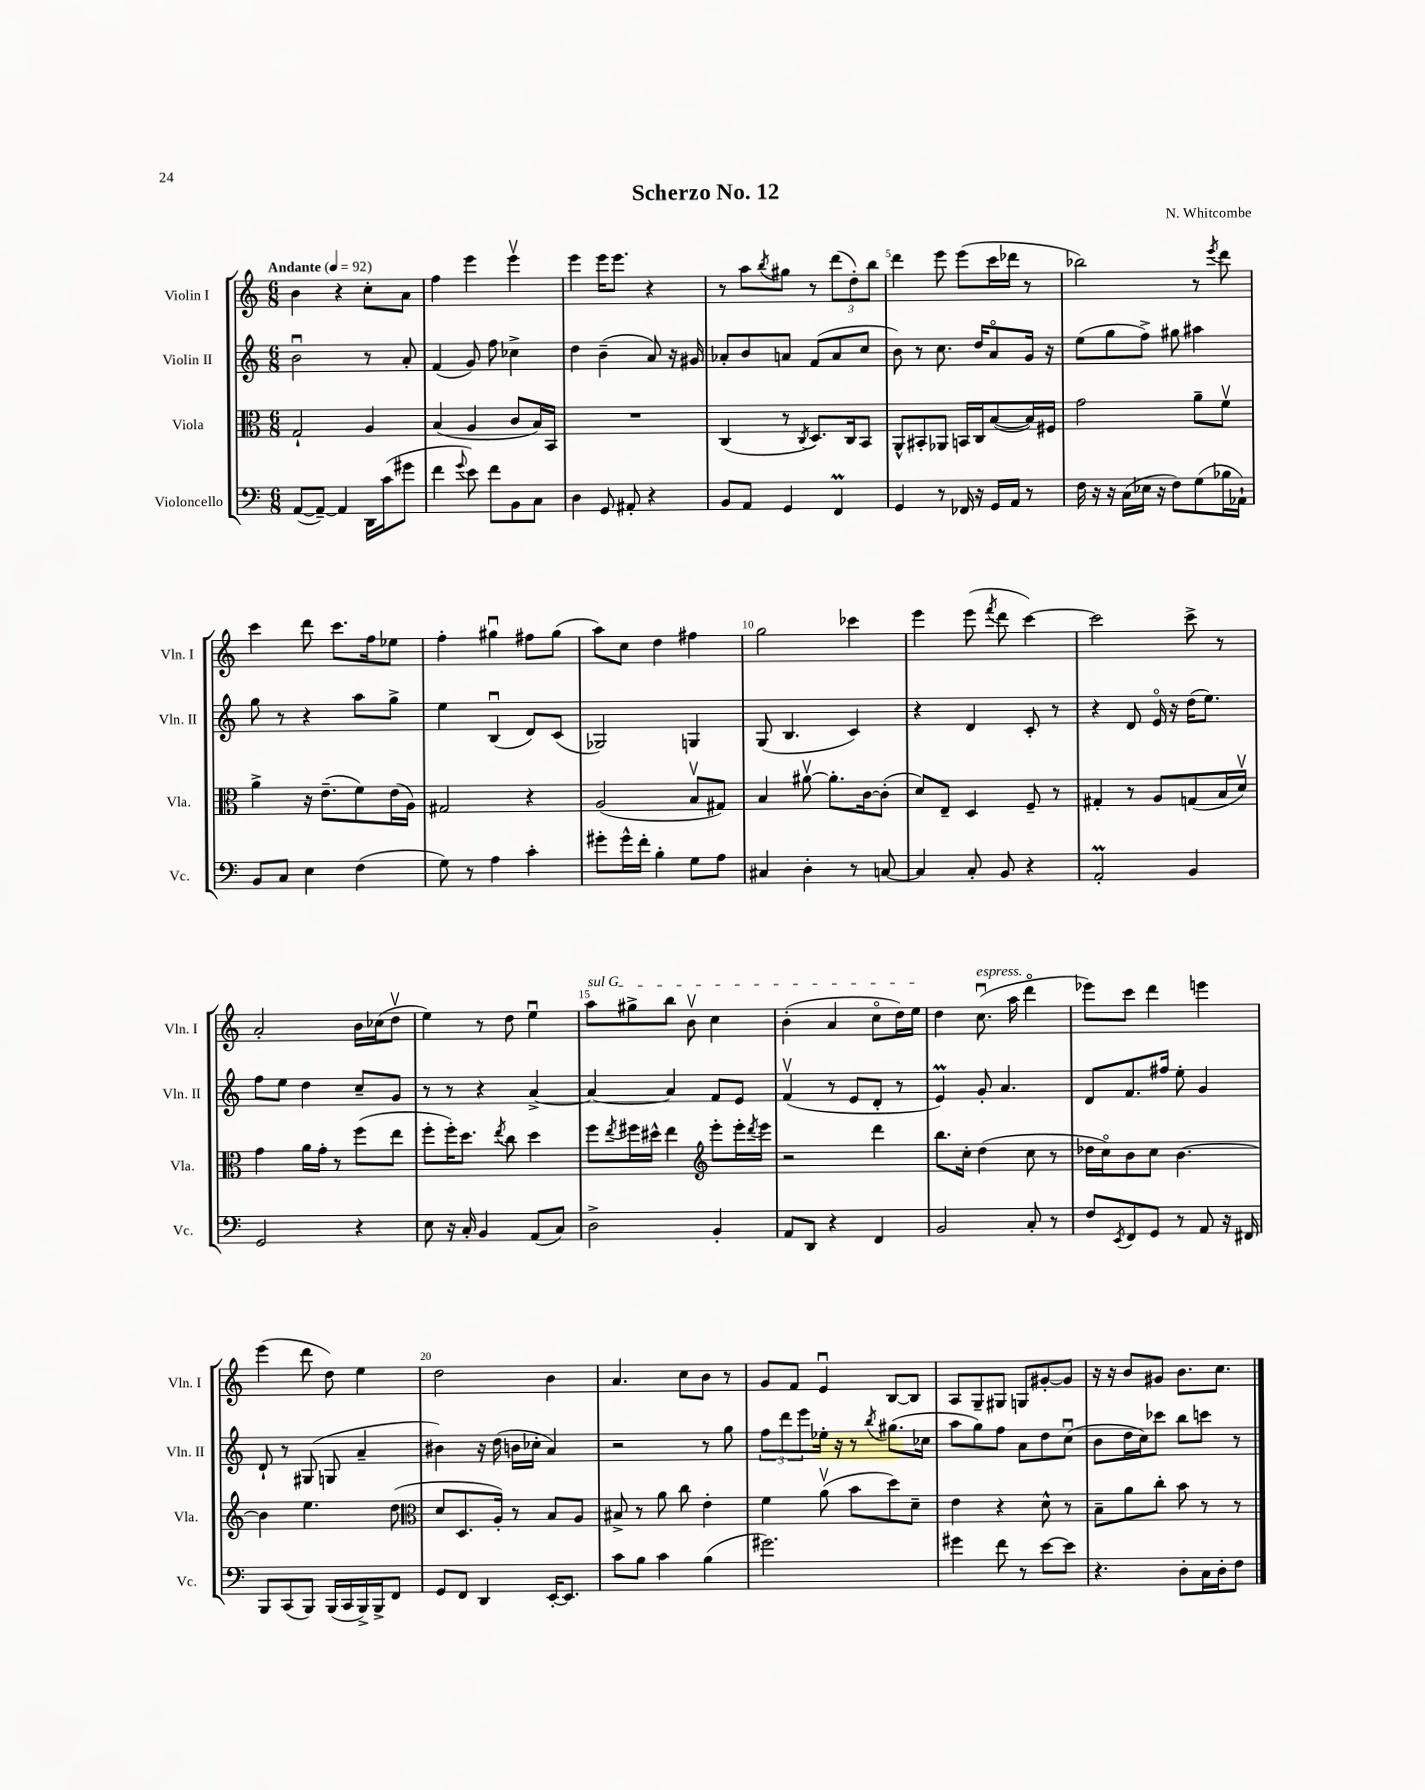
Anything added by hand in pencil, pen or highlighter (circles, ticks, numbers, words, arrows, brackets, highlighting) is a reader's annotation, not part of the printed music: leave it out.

**kern	**kern	**kern	**kern
*staff4	*staff3	*staff2	*staff1
*clefF4	*clefC3	*clefG2	*clefG2
*k[]	*k[]	*k[]	*k[]
*M6/8	*M6/8	*M6/8	*M6/8
*MM92	*MM92	*MM92	*MM92
([8AA	2G`	2bu	4b
8AA~_)	.	.	.
4AA]	.	.	4r
16DD	4A	8r	8cc'
(16c	.	.	.
8g#	.	8a'	8a
=	=	=	=
4f	(4B	(4f	4ff
8qqg	.	.	.
8e)	4A	8g)	4eee
8f	.	8ff	.
8BB	8c	4cc-^	4eeev
8C	16B)	.	.
.	16BB	.	.
=	=	=	=
4D	2.r	4dd	4eee
8GG	.	(4b~	16eee
.	.	.	8.eee
8AA#'	.	.	.
4r	.	8a)	4r
.	.	16r	.
.	.	16g#	.
=	=	=	=
8BB	(4C	8a-'	8r
8AA	.	8b	8aa
.	.	.	8qbb
4GG	8r	8a	8gg#
.	8qC	.	.
.	8.D)	(8f	8r
4FF	.	8a	(12ddd
.	16C	.	.
.	.	.	12dd')
.	8BB	8cc	.
.	.	.	12bb
=	=	=	=
4GG	8AA^^	8b)	4ddd
.	8BB#'	8r	.
8r	8AA-	8.cc	8eee
16FF-	16BB	.	(8eee
16r	16C	16dd	.
16GG	([8B	8ao	16ccc
16AA	.	.	16ddd-
8r	16B])	16g	8r
.	16F#	16r	.
=	=	=	=
16F	2g	(8ee	2bb-)
16r	.	.	.
16r	.	8gg	.
(16C	.	.	.
16E-	.	8ff^)	.
16r	.	.	.
8F)	.	8gg#	.
(8G	8a~	4aa#	8r
.	.	.	8qeee
16B-	8fv	.	8ddd
16AA-`)	.	.	.
=	=	=	=
8BB	4a^	8gg	4ccc
8C	.	8r	.
4E	16r	4r	8ddd
.	(8.e~	.	.
.	.	.	8.ccc
(4F	8f)	8aa	.
.	.	.	16ff
.	(16e	8gg^	8ee-
.	16A)	.	.
=	=	=	=
8G)	2G#	4ee	4ff'
8r	.	.	.
4A	.	(4Bu	4gg#u
4c'	4r	8d)	8ff#
.	.	(8c	(8gg#
=	=	=	=
8g#'	(2A	2G-)	8aa)
16g#^^	.	.	8cc
16f'	.	.	.
4B'	.	.	4dd
8G	8Bv	4G	4ff#
8A	8G#)	.	.
=	=	=	=
4C#	4B	(8G	2gg
.	.	4.B	.
4D'	[8a#v	.	.
.	8.a#']	.	.
8r	.	4c)	4ccc-
.	[16c	.	.
[8C	(8c']	.	.
=	=	=	=
4C]	8d)	4r	4eee
.	8E~	.	.
8C'	4D	4d	(8eee
.	.	.	8qfff
8BB	.	.	8ddd
4r	8F~	8c'	[4ccc)
.	8r	8r	.
=	=	=	=
2AA'	4G#'	4r	2ccc]
.	8r	8d	.
.	8A	16eo	.
.	.	16r	.
4BB	(8G	(16dd	8ccc^
.	.	8.ee)	.
.	16B	.	8r
.	16dv)	.	.
=	=	=	=
2GG	4g	8ff	2a'
.	.	8ee	.
.	16a	4dd	.
.	16g'	.	.
.	8r	.	.
4r	(8ff	8cc~	16b
.	.	.	(16cc-
.	8ee	8g	8ddv
=	=	=	=
8E	8ff'	8r	4ee)
16r	16ff')	8r	.
16C'	8.dd	.	.
4BB	.	4r	8r
.	8qee	.	.
.	8cc	.	8dd
(8AA	4dd	[4a^	4eeu
8C)	.	.	.
=	=	=	=
2D^	8ff	4a_	8aa
.	8qee	.	.
.	16ff#	.	8gg#^
.	16dd#^^	.	.
.	4ee	4a]	8bb
.	.	.	8bv
*	*clefG2	*	*
4BB'	8eee'	8f	4cc
.	16eee'	8e	.
.	8qddd	.	.
.	16eee	.	.
=	=	=	=
8AA	2r	(4fv	(4b'
8DD	.	.	.
4r	.	8r	4a
.	.	8e	.
4FF	4ddd	8d'	8cco
.	.	8r	16dd)
.	.	.	16ee
=	=	=	=
2BB	8.bb	4e)	4dd
.	16cc'	.	.
.	(4dd	8g'	(8.ccu
.	.	4.a	.
.	.	.	16aa
8C'	8cc	.	4dddo
8r	8r	.	.
=	=	=	=
8F	16dd-	8d	8eee-)
.	16cco)	.	.
8qEE	.	.	.
8FF	8b	8.f	8ccc
8GG	8cc	.	4ddd
.	.	16ff#	.
8r	[4.b	8ee'	.
8AA	.	4g	4eee
16r	.	.	.
16FF#	.	.	.
=	=	=	=
8BBB	4b]	8d`	(4eee
(8CC	.	8r	.
8BBB)	4.ee	(8G#	8ddd
(16BBB	.	8G	8dd)
16CC	.	.	.
16BBB^)	.	4a~	4ee
16BBB^	.	.	.
8FF	(8dd	.	.
=	=	=	=
*	*clefC3	*	*
8GG	8d	4b#)	2dd
8FF	8.D	.	.
4DD	.	16r	.
.	16A')	(16dd	.
.	8r	16b	.
.	.	16cc-'	.
[16EE'	8B	4a)	4b
8.EE]	.	.	.
.	8A	.	.
=	=	=	=
8c	8B#^	2r	4.a
8B	8r	.	.
4c	8a	.	.
.	8cc	.	8cc
(4B	4e'	8r	8b
.	.	8gg	8r
=	=	=	=
2.g#)	4f	12ff	8g
.	.	12ddd	.
.	.	.	8f
.	.	12eee	.
.	(8av	16ee-'	4eu
.	.	16r	.
.	8b	8r	.
.	.	8qbb	.
.	8dd)	(8.gg#	[8B
.	8d~	.	8B]
.	.	16cc-	.
=	=	=	=
4g#	4e	8aa	8A
.	.	8gg)	8G~
8f	4r	8ff	8G#
8r	.	8a	8G
[8e	8d^^	8dd	[8g#'
8e]	8r	(8ccu	8g#]
=	=	=	=
4.r	8B~	8b	16r
.	.	.	16r
.	8a	16dd	8b
.	.	16cc)	.
.	8cc'	8ccc-	8g#
8D'	8b	8bb	8.b
16C	8r	8ccc	.
16D'	.	.	8.cc
8F	8r	8r	.
==	==	==	==
*-	*-	*-	*-
